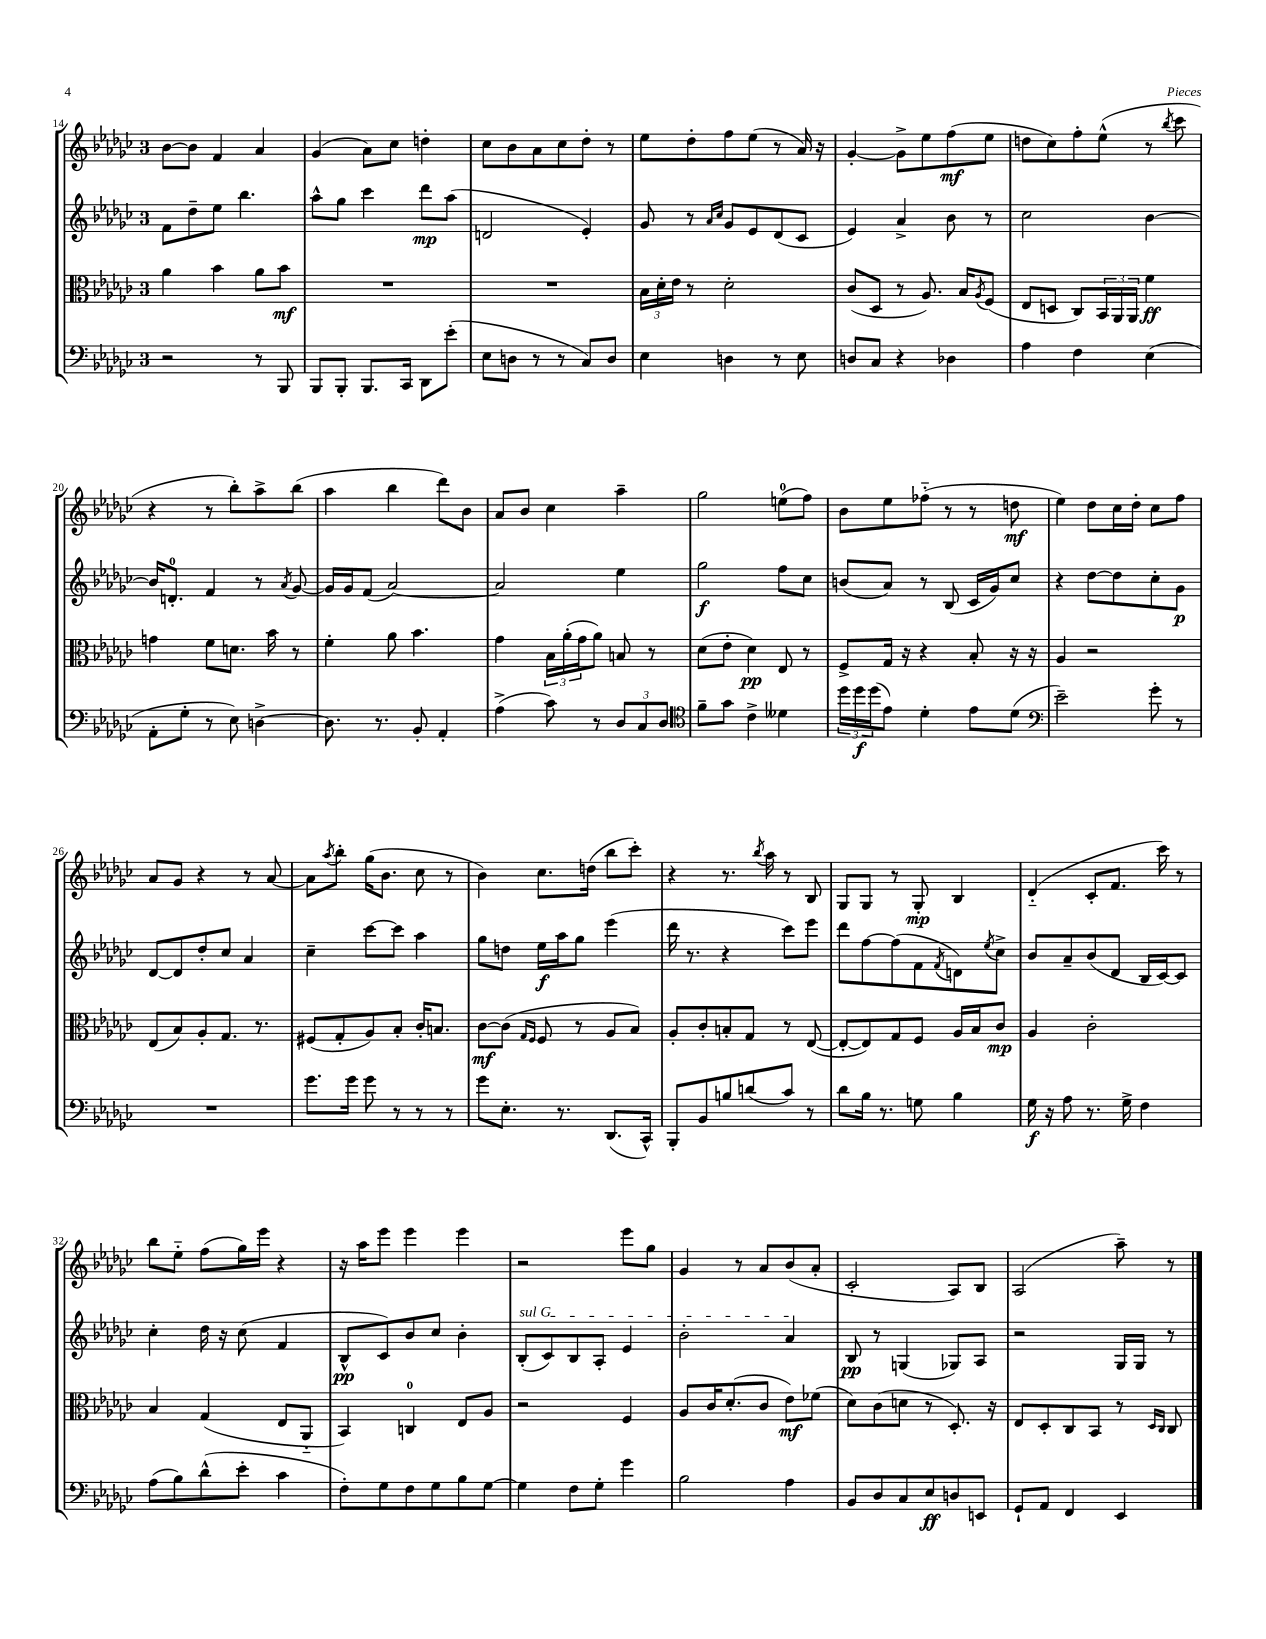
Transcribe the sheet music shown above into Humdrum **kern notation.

**kern	**kern	**kern	**kern
*staff4	*staff3	*staff2	*staff1
*clefF4	*clefC3	*clefG2	*clefG2
*k[b-e-a-d-g-c-]	*k[b-e-a-d-g-c-]	*k[b-e-a-d-g-c-]	*k[b-e-a-d-g-c-]
*M3/4	*M3/4	*M3/4	*M3/4
2r	4a-	8f	[8b-
.	.	8dd-~	8b-]
.	4b-	8ee-	4f
.	.	4.bb-	.
8r	8a-	.	4a-
8BBB-	8b-	.	.
=	=	=	=
8BBB-	2.r	8aa-^^	(4g-
8BBB-'	.	8gg-	.
8.BBB-	.	4ccc-	8a-)
.	.	.	8cc-
16CC-	.	.	.
8DD-	.	8ddd-	4dd'
(8e-'	.	(8aa-	.
=	=	=	=
8E-	2.r	2d	8cc-
8D	.	.	8b-
8r	.	.	8a-
8r	.	.	8cc-
8C-)	.	4e-')	8dd-'
8D	.	.	8r
=	=	=	=
4E-	24B-	8g-	8ee-
.	24d-'	.	.
.	24e-	.	.
.	8r	8r	8dd-'
.	.	16qqa-	.
.	.	16qqcc-	.
4D	2d-'	8g-	8ff
.	.	8e-	(8ee-
8r	.	(8d-	8r
8E-	.	8c-	16a-)
.	.	.	16r
=	=	=	=
8D	(8c-	4e-)	[4g-'
8C-	8D-	.	.
4r	8r	4a-^	8g-^]
.	8.A-)	.	8ee-
4D-	.	8b-	(8ff
.	16B-	.	.
.	8qA-	.	.
.	(8F	8r	8ee-
=	=	=	=
4A-	8E-	2cc-	8dd
.	8D	.	8cc-)
4F	8C-)	.	8ff'
.	24BB-	.	(8ee-^^
.	24AA-	.	.
.	24AA-	.	.
(4E-	4f	[4b-	8r
.	.	.	8qbb-
.	.	.	8ccc-
=	=	=	=
8AA-'	4g	16b-]	4r
.	.	8.d'	.
8G-'	.	.	.
8r	8f	4f	8r
8E-)	8.d	.	8bb-')
[4D^	.	8r	8aa-^
.	16b-	.	.
.	.	8qa-	.
.	8r	[8g-	(8bb-
=	=	=	=
8.D]	4f'	16g-]	4aa-
.	.	16g-	.
.	.	(8f	.
8.r	.	.	.
.	8a-	[2a-)	4bb-
8BB-'	4.b-	.	.
4AA-'	.	.	8ddd-)
.	.	.	8b-
=	=	=	=
(4A-^	4g-	2a-]	8a-
.	.	.	8b-
8c-)	24B-	.	4cc-
.	(24a-'	.	.
.	24g-	.	.
8r	8a-)	.	.
12D-	8B	4ee-	4aa-~
12C-	.	.	.
.	8r	.	.
12D-	.	.	.
=	=	=	=
*clefC4	*	*	*
8f~	(8d-	2gg-	2gg-
8g-	8e-'	.	.
4c-^	4d-)	.	.
4d--	8E-	8ff	(8ee
.	8r	8cc-	8ff)
=	=	=	=
24dd-	8F^	(8b	8b-
24dd-	.	.	.
(24dd-	.	.	.
8e-)	16G-	8a-)	8ee-
.	16r	.	.
4d-'	4r	8r	(8ff-'~
.	.	(8B-	8r
8e-	8B-'	16c-	8r
.	.	16g-)	.
(8d-	16r	8cc-	8dd
.	16r	.	.
=	=	=	=
*clefF4	*	*	*
2e-~)	4A-	4r	4ee-)
.	2r	[8dd-	8dd-
.	.	8dd-]	16cc-
.	.	.	16dd-'
8g-'	.	8cc-'	8cc-
8r	.	8g-	8ff
=	=	=	=
2.r	(8E-	[8d-	8a-
.	8B-)	8d-]	8g-
.	8A-'	8dd-'	4r
.	8.G-	8cc-	.
.	.	4a-	8r
.	8.r	.	.
.	.	.	[8a-
=	=	=	=
8.g-	(8F#	4cc-~	8a-]
.	.	.	8qaa-
.	8G-'	.	8bb-'
16g-	.	.	.
8g-	8A-)	[8ccc-	(16gg-
.	.	.	8.b-
8r	8B-'	8ccc-]	.
8r	16c-'	4aa-	8cc-
.	8.B	.	.
8r	.	.	8r
=	=	=	=
8g-	[8c-	8gg-	4b-)
8.E-'	(8c-]	8dd	.
.	16qqG-	.	.
.	16qqF	.	.
.	8F	16ee-	8.cc-
8.r	.	16aa-	.
.	8r	8gg-	.
.	.	.	(16dd
(8.DD-	8A-	(4eee-	8bb-
.	8B-)	.	8ccc-')
16CC-^^)	.	.	.
=	=	=	=
8BBB-'	8A-'	16ddd-	4r
.	.	8.r	.
8BB-	8c-'	.	.
8B	8B'	4r	8.r
(8d	8G-	.	.
.	.	.	8qbb-
.	.	.	16aa-
8c-)	8r	8ccc-)	8r
8r	([8E-	8eee-	8B-
=	=	=	=
8d-	8E-'_	8ddd-	8G-
16B-	8E-])	[8ff	8G-
8.r	.	.	.
.	8G-	(8ff]	8r
8G	8F	8f	8G-'
.	.	8qf	.
4B-	16A-	8d)	4B-
.	16B-	.	.
.	.	8qee-	.
.	8c-	8cc-^	.
=	=	=	=
16G-	4A-	8b-	(4d-'~
16r	.	.	.
8A-	.	8a-~	.
8.r	2c-'	(8b-	8c-'
.	.	8d-	8.f
16G-^	.	.	.
4F	.	16B-	.
.	.	[16c-)	16ccc-)
.	.	8c-]	8r
=	=	=	=
(8A-	4B-	4cc-'	8bb-
8B-)	.	.	8ee-'~
(8d-^^	(4G-	16dd-	(8ff
.	.	16r	.
8e-'	.	(8cc-	16gg-)
.	.	.	16eee-
4c-	8E-	4f	4r
.	8AA-'~	.	.
=	=	=	=
8F')	4BB-)	8B-^^	16r
.	.	.	16aa-
8G-	.	8c-)	8eee-
8F	4C	8b-	4eee-
8G-	.	8cc-	.
8B-	8E-	4b-'	4eee-
[8G-	8A-	.	.
=	=	=	=
4G-]	2r	(8B-'	2r
.	.	8c-)	.
8F	.	8B-	.
8G-'	.	8A-'	.
4g-	4F	4e-	8eee-
.	.	.	8gg-
=	=	=	=
2B-	8A-	2b-'	4g-
.	16c-	.	.
.	(8.d-'	.	.
.	.	.	8r
.	8c-	.	8a-
4A-	8e-)	4a-	(8b-
.	(8f-	.	8a-'
=	=	=	=
8BB-	8d-)	8B-	2c-'
8D-	(8c-	8r	.
8C-	8d	(4G	.
8E-	8r	.	.
8D	8.D-')	8G-)	8A-)
8EE	.	8A-	8B-
.	16r	.	.
=	=	=	=
8GG-`	8E-	2r	(2A-
8AA-	8D-'	.	.
4FF	8C-	.	.
.	8BB-	.	.
4EE-	8r	16G-	8aa-~)
.	.	16G-	.
.	16qqD-	.	.
.	16qqC-	.	.
.	8C-	8r	8r
==	==	==	==
*-	*-	*-	*-
